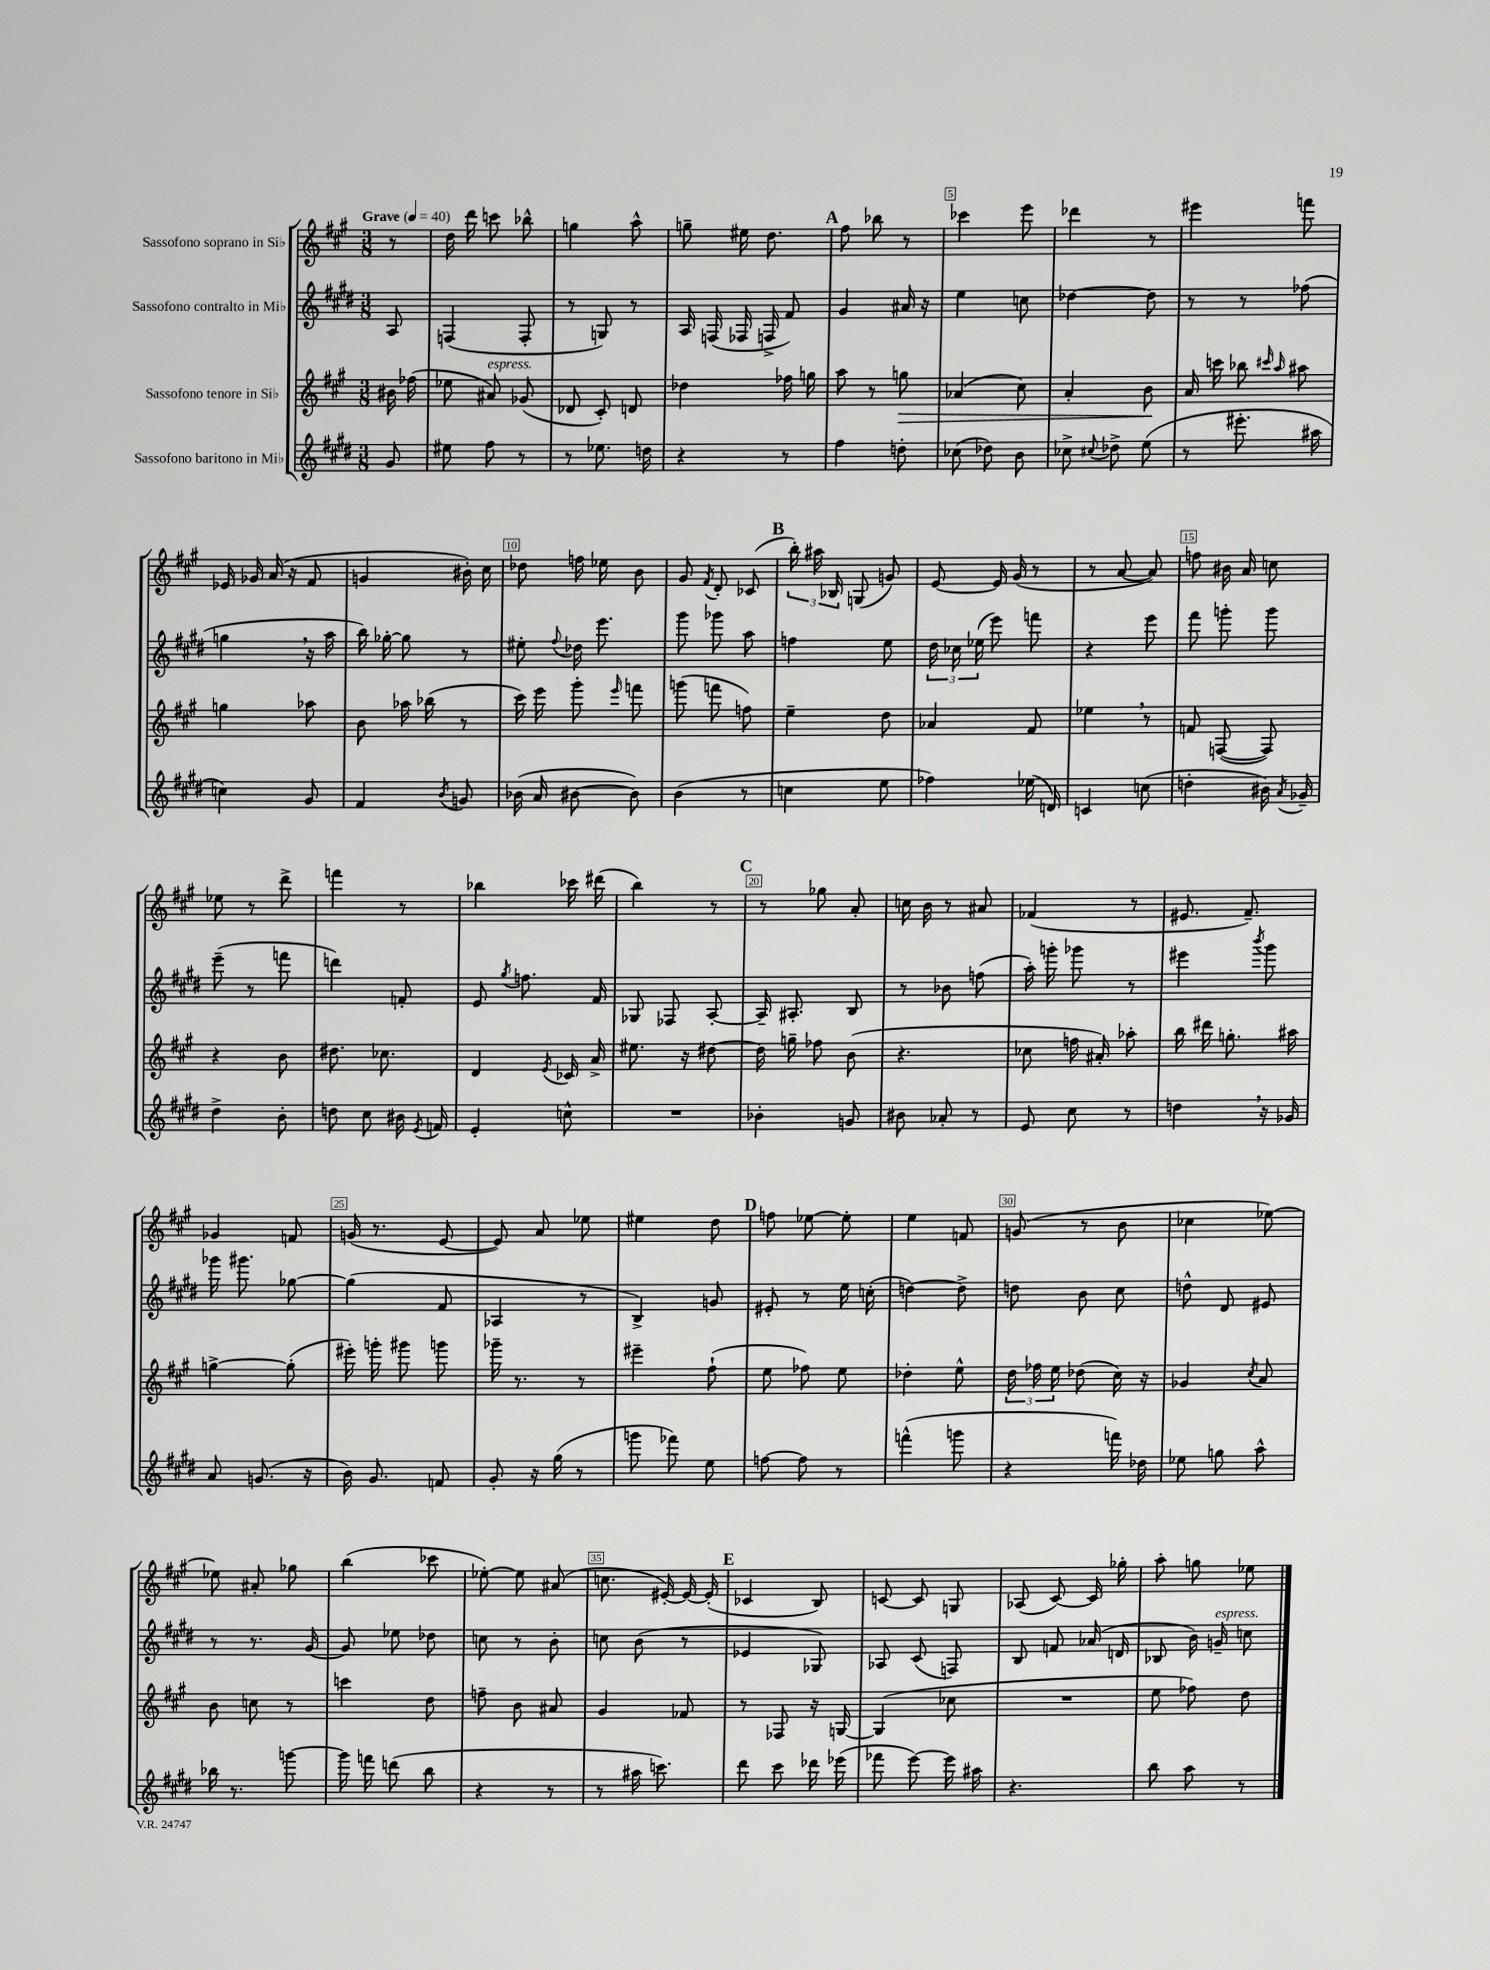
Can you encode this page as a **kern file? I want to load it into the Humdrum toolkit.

**kern	**kern	**kern	**kern
*staff4	*staff3	*staff2	*staff1
*clefG2	*clefG2	*clefG2	*clefG2
*k[f#c#g#d#]	*k[f#c#g#]	*k[f#c#g#d#]	*k[f#c#g#]
*M3/8	*M3/8	*M3/8	*M3/8
*MM40	*MM40	*MM40	*MM40
8g#	16b#	8A	8r
.	(16ff-	.	.
=	=	=	=
8ee#	8ee-	(4F	16dd
.	.	.	16ddd
8ff#	8a#)	.	8ccc
8r	(8g-	8F'	8bb-^^
=	=	=	=
8r	8d-	8r	4gg
8.ee-	8c#')	8G)	.
.	8d	8r	8aa^^
16dd	.	.	.
=	=	=	=
4r	4dd-	16A	8gg~
.	.	(16F	.
.	.	16F-	16ee#
.	.	16F^	8.dd
8r	16ff-	8f#)	.
.	16gg	.	.
=	=	=	=
4ff#	8aa	4g#	8ff#
.	8r	.	8bb-
8dd'	8gg	16a#	8r
.	.	16r	.
=	=	=	=
(8cc-	(4a-	4ee	4ccc-
8dd-)	.	.	.
8b	8cc#)	8cc	8eee
=	=	=	=
8cc-^	4a'	[4dd-	4ddd-
8qqcc#	.	.	.
8dd-^	.	.	.
(8ee	8b	8dd-]	8r
=	=	=	=
8r	16a	8r	4eee#
.	16ccc	.	.
8.eee#'	8bb-	8r	.
.	16qqccc#	.	.
.	16qqaa	.	.
.	8aa#	(8ff-	8fff
16aa#	.	.	.
=	=	=	=
4cc)	4gg	4gg	16e-
.	.	.	16g-
.	.	.	(16a
.	.	.	16r
8g#	8aa-	16r	8f#
.	.	16aa	.
=	=	=	=
4f#	8b	16bb)	4g
.	.	[16gg-'	.
.	16aa-	8gg-]	.
.	(16bb-	.	.
8qb	.	.	.
8g	8r	8r	16b#')
.	.	.	16cc#
=	=	=	=
(16b-	16ccc#)	8ee#'	8dd-
16a	16eee	.	.
.	.	8qqff#	.
[8b#	8ggg#'	16dd-	16ff
.	.	8.eee	16ee-
.	16qqeee	.	.
8b#])	8fff	.	8b
=	=	=	=
(4b	(8ggg	8ggg#	8g#
.	.	.	8qf#
.	8fff	8ggg-	8d'
8r	8ff)	8aa	(8c-
=	=	=	=
4cc	4ee~	4ff	24bb')
.	.	.	24aa#
.	.	.	24B-
.	.	.	(8G
8ee	8dd	8ee	8g)
=	=	=	=
4ff-)	4a-	24dd#	[8e
.	.	24cc-	.
.	.	(24ee-	.
.	.	8eee)	16e]
.	.	.	(16g#
(16ee-	8f#	8fff	8r
16d)	.	.	.
=	=	=	=
4c	4ee-	4r	8r
.	.	.	[8a
(8cc	8r	8eee	8a])
=	=	=	=
4dd'	8f	8fff#	8ff
.	([8F	8ggg'	16b#
.	.	.	16a
16b#)	8F])	8ggg	8cc
8qa	.	.	.
16g-~	.	.	.
=	=	=	=
4dd#^	4r	(8eee~	8ee-
.	.	8r	8r
8b'	8b	8fff	8ddd^
=	=	=	=
8dd	8.dd#	4ddd)	4fff
8cc#	.	.	.
.	8.cc-	.	.
16b#	.	8f'	8r
8qe	.	.	.
16f	.	.	.
=	=	=	=
4e'	4d	8e	4bb-
.	.	8qgg#	.
.	.	8.ff	.
.	8qe	.	.
8cc^^	16c-	.	16ccc-
.	16a^	16f#	(16ddd#
=	=	=	=
4.r	8.ee#	8G-	4bb)
.	.	8F-	.
.	16r	.	.
.	[8dd#	[8A'	8r
=	=	=	=
4b-'	16dd#]	16A~]	8r
.	16gg~	8.A#'	.
.	8ff-	.	8gg-
8g	(8b	8B	8a'
=	=	=	=
8b#	4.r	8r	16cc
.	.	.	16b
8a-'	.	8b-	8r
8r	.	(8ff	8a#
=	=	=	=
8e	8cc-	16aa')	(4f-
.	.	16ggg'	.
8cc#	16ff	8ggg-	.
.	16a#')	.	.
8r	8aa-'	8r	8r
=	=	=	=
4dd	16bb	4eee#	8.e#
.	16ddd#	.	.
.	8.gg'	.	.
.	.	.	8.f#~)
.	.	8qbbb	.
16r	.	8ggg#	.
16g-	16aa#	.	.
=	=	=	=
8a	[4gg^	16ggg-	4g-
.	.	8.ggg#	.
(8.g	.	.	.
.	(8gg']	[8gg-	8f
16r	.	.	.
=	=	=	=
16b)	16eee#')	(4gg-]	(16g
8.g#	16ggg'	.	8.r
.	8ggg#	.	.
8f	8ggg	8f#	[8e
=	=	=	=
8g#'	16ggg-~	4A-	8e])
.	8.r	.	.
16r	.	.	8a
(16gg#	.	.	.
8r	8r	8r	8ee-
=	=	=	=
8ggg	4eee#~	4B^)	4ee#
8fff-)	.	.	.
8ee	(8ff#`	8g	8dd
=	=	=	=
[8ff	8ee	8e#'	8ff
8ff]	8ff-)	8r	[8ee-
8r	8ee	16ee	8ee-']
.	.	(16cc'	.
=	=	=	=
(4fff^^	4dd-'	[4dd)	4ee
8ggg	8ee^^	8dd^]	8f
=	=	=	=
4r	24dd	8dd	(8g
.	24ff-	.	.
.	24ee	.	.
.	(8dd-	8b	8r
16fff)	16cc#)	8cc#	8b
16dd-	16r	.	.
=	=	=	=
8ee-	4g-	8dd^^	4cc-
8gg	.	8d#	.
.	8qcc#	.	.
8aa^^	8a	8e#	[8ee-)
=	=	=	=
16bb-	8b	8r	8ee-]
8.r	.	.	.
.	8cc	8.r	8a#'
[8ggg	8r	.	8gg-
.	.	[16g#	.
=	=	=	=
16ggg]	4ccc	8g#]	(4bb
16fff	.	.	.
(8ddd	.	8ee-	.
8bb	8dd	8dd-	8ccc-
=	=	=	=
4r	8ff~	8cc	[8ee-')
.	8b	8r	8ee-]
8r	8a#	8b'	(8a#
=	=	=	=
8r	4g#	8cc	8.cc
16aa#	.	(8b	.
8.ccc)	.	.	[16e#')
.	8f-	8r	16e#_
.	.	.	(16e#']
=	=	=	=
8ddd#	8r	4e-	4c-
8ccc#	8F-	.	.
16ddd-	16r	8G-)	8B)
(16eee-	[16G	.	.
=	=	=	=
8fff-	(4G]	8A-	[8c
[8eee)	.	(8c#	8c]
16eee]	8cc-	8F)	8G
16aa#	.	.	.
=	=	=	=
4.r	4.r	8B	(8A-
.	.	8f	[8c#)
.	.	(16a-	16c#]
.	.	16d	16gg-'
=	=	=	=
8bb	8ee	8B-	8aa'
8aa	8ff-)	16b)	8gg
.	.	16g~	.
8r	8dd	8cc	8ee-
==	==	==	==
*-	*-	*-	*-
